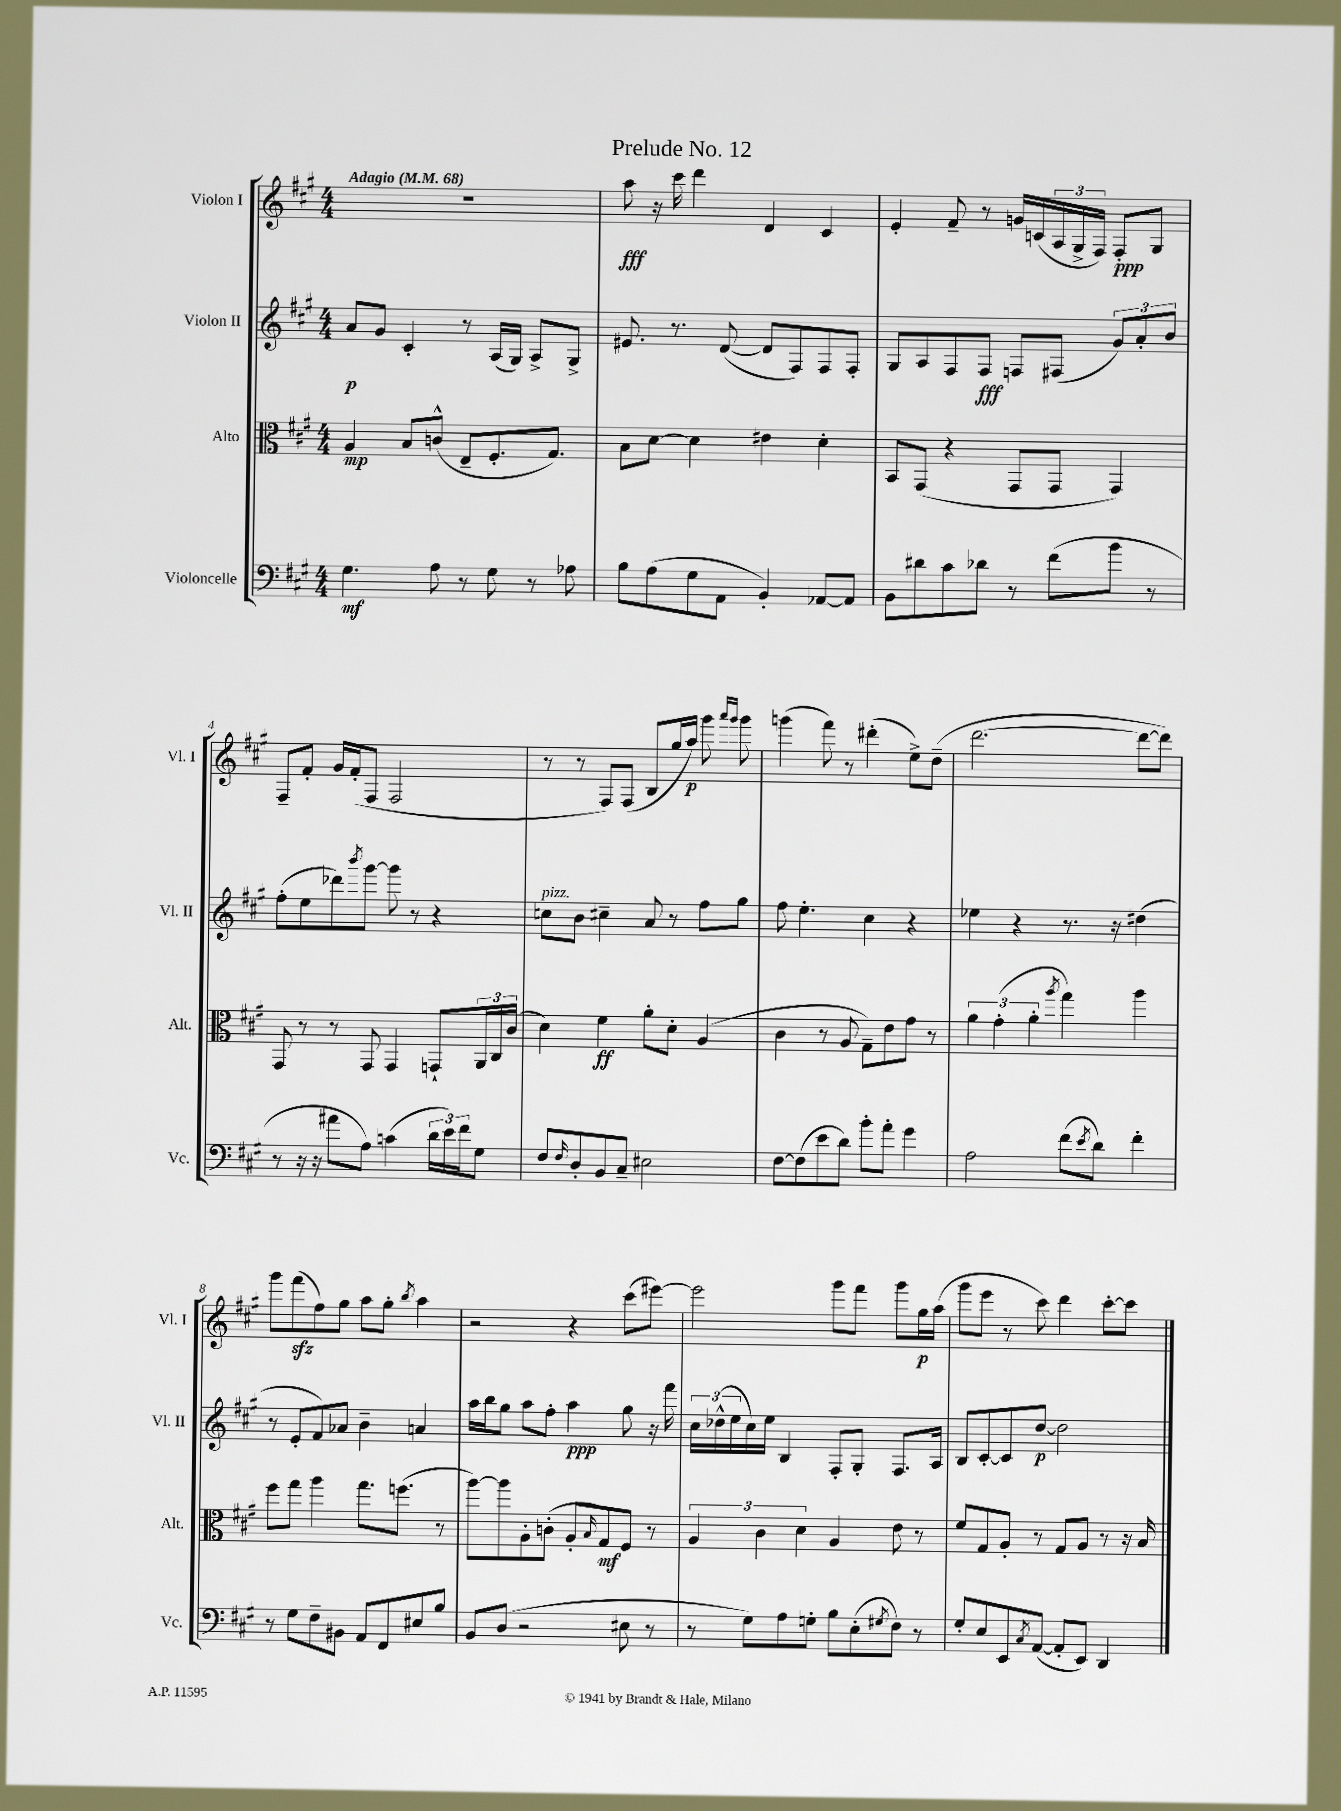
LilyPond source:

\header { title = "Prelude No. 12" }
<<
\new StaffGroup <<
\new Staff = "s0" \with { instrumentName = "Violon I" shortInstrumentName = "Vl. I" } {
    \clef treble \key a \major \numericTimeSignature \time 4/4 \tempo "Adagio" 4 = 68
    R1 |
    a''8\fff r16 cis'''16 d'''4 d'4 cis'4 |
    e'4-. fis'8-- r8 g'16 c'16( \tuplet 3/2 { a16 gis16-> fis16) } fis8-.\ppp gis8 |
    fis8-- fis'8-. gis'16 fis'16-.( fis8 fis2 |
    r8 r8 fis8) fis8( b8 gis''16 a''16\p) gis'''8 \grace { a'''16 gis'''16 } gis'''8 |
    g'''4( fis'''8) r8 dis'''4-.( e''8->) d''8--( |
    d'''2.~ d'''8~ d'''8) |
    gis'''8 fis'''8\sfz( fis''8) gis''8 a''8 gis''8-. \acciaccatura { b''8 } a''4 |
    r2 r4 cis'''8( eis'''8~) |
    eis'''2 gis'''8 fis'''8 gis'''8 gis''16\p a''16( |
    gis'''8 e'''8 r8 cis'''8) d'''4 cis'''8~-. cis'''8 \bar "|." |
}
\new Staff = "s1" \with { instrumentName = "Violon II" shortInstrumentName = "Vl. II" } {
    \clef treble \key a \major \numericTimeSignature \time 4/4
    a'8\p gis'8 cis'4-. r8 a16( gis16) a8-> gis8-> |
    eis'8. r8. d'8~( d'8 fis8) fis8 fis8-. |
    gis8 a8 fis8 fis8\fff f8 fis8( \tuplet 3/2 { gis'8) a'8-. b'8 } |
    fis''8-.( e''8 des'''8) \acciaccatura { b'''8 } gis'''8~ gis'''8 r8 r4 |
    c''8^\markup { \italic "pizz." } b'8 cis''4-- a'8 r8 fis''8 gis''8 |
    fis''8 e''4.-. cis''4 r4 |
    ees''4 r4 r8. r16 dis''4( |
    r8 e'8-. fis'8) aes'8 b'4-- a'4 |
    a''16 b''16 gis''8 a''8 fis''8-. a''4\ppp gis''8 r16 fis'''16 |
    \tuplet 3/2 { cis''16 des''16-^( e''16 } cis''16) e''16 b4 fis8-. gis8-. fis8. a16 |
    b8 cis'8~-. cis'8 d''8~\p d''2 \bar "|." |
}
\new Staff = "s2" \with { instrumentName = "Alto" shortInstrumentName = "Alt." } {
    \clef alto \key a \major \numericTimeSignature \time 4/4
    a4\mp b8 c'8-^( e8-- fis8.-. gis8.) |
    b8 d'8~ d'4 eis'4 d'4-. |
    b,8 gis,8( r4 gis,8 gis,8 gis,4) |
    gis,8 r8 r8 gis,8 gis,4 g,8-! \tuplet 3/2 { a,16 cis16 cis'16( } |
    d'4) fis'4\ff a'8-. d'8-. a4( |
    cis'4 r8 a8 gis8--) e'8 gis'8 r8 |
    \tuplet 3/2 { a'4 gis'4-.( a'4-. } \acciaccatura { a''8 } gis''4) a''4 |
    fis''8 gis''8 a''4 gis''8. f''8.( r8 |
    a''8~) a''8 a8-. c'8-.( a8-. \grace { b16 } gis8\mf) fis8 r8 |
    \tuplet 3/2 { a4 cis'4 d'4 } a4 e'8 r8 |
    fis'8 gis8 a8-. r8 gis8 a8 r8 r16 b16 \bar "|." |
}
\new Staff = "s3" \with { instrumentName = "Violoncelle" shortInstrumentName = "Vc." } {
    \clef bass \key a \major \numericTimeSignature \time 4/4
    gis4.\mf a8 r8 gis8 r8 aes8 |
    b8 a8( gis8 a,8 b,4-.) aes,8~ aes,8 |
    b,8 dis'8 cis'8 des'8 r8 fis'8( b'8 r8 |
    r8 r16 r16 ais'8 a8) c'4( \tuplet 3/2 { d'16 e'16) fis'16 } gis8 |
    fis8 \grace { fis16 } d8-. b,8 cis8-- eis2 |
    fis8~ fis8( e'8 d'8) b'8-. a'8-. gis'4 |
    a2 fis'8( \acciaccatura { e'8 } d'8) fis'4-. |
    r8 gis8 fis8-- bis,8 a,8 fis,8 eis8 b8 |
    b,8 d8( r2 eis8 r8 |
    r8 gis8) a8 g8-. b8 e8-.( \acciaccatura { gis8 } fis8) r8 |
    gis8-. e8 e,8 \acciaccatura { cis8 } a,8~( a,8-. e,8) d,4 \bar "|." |
}
>>
>>
